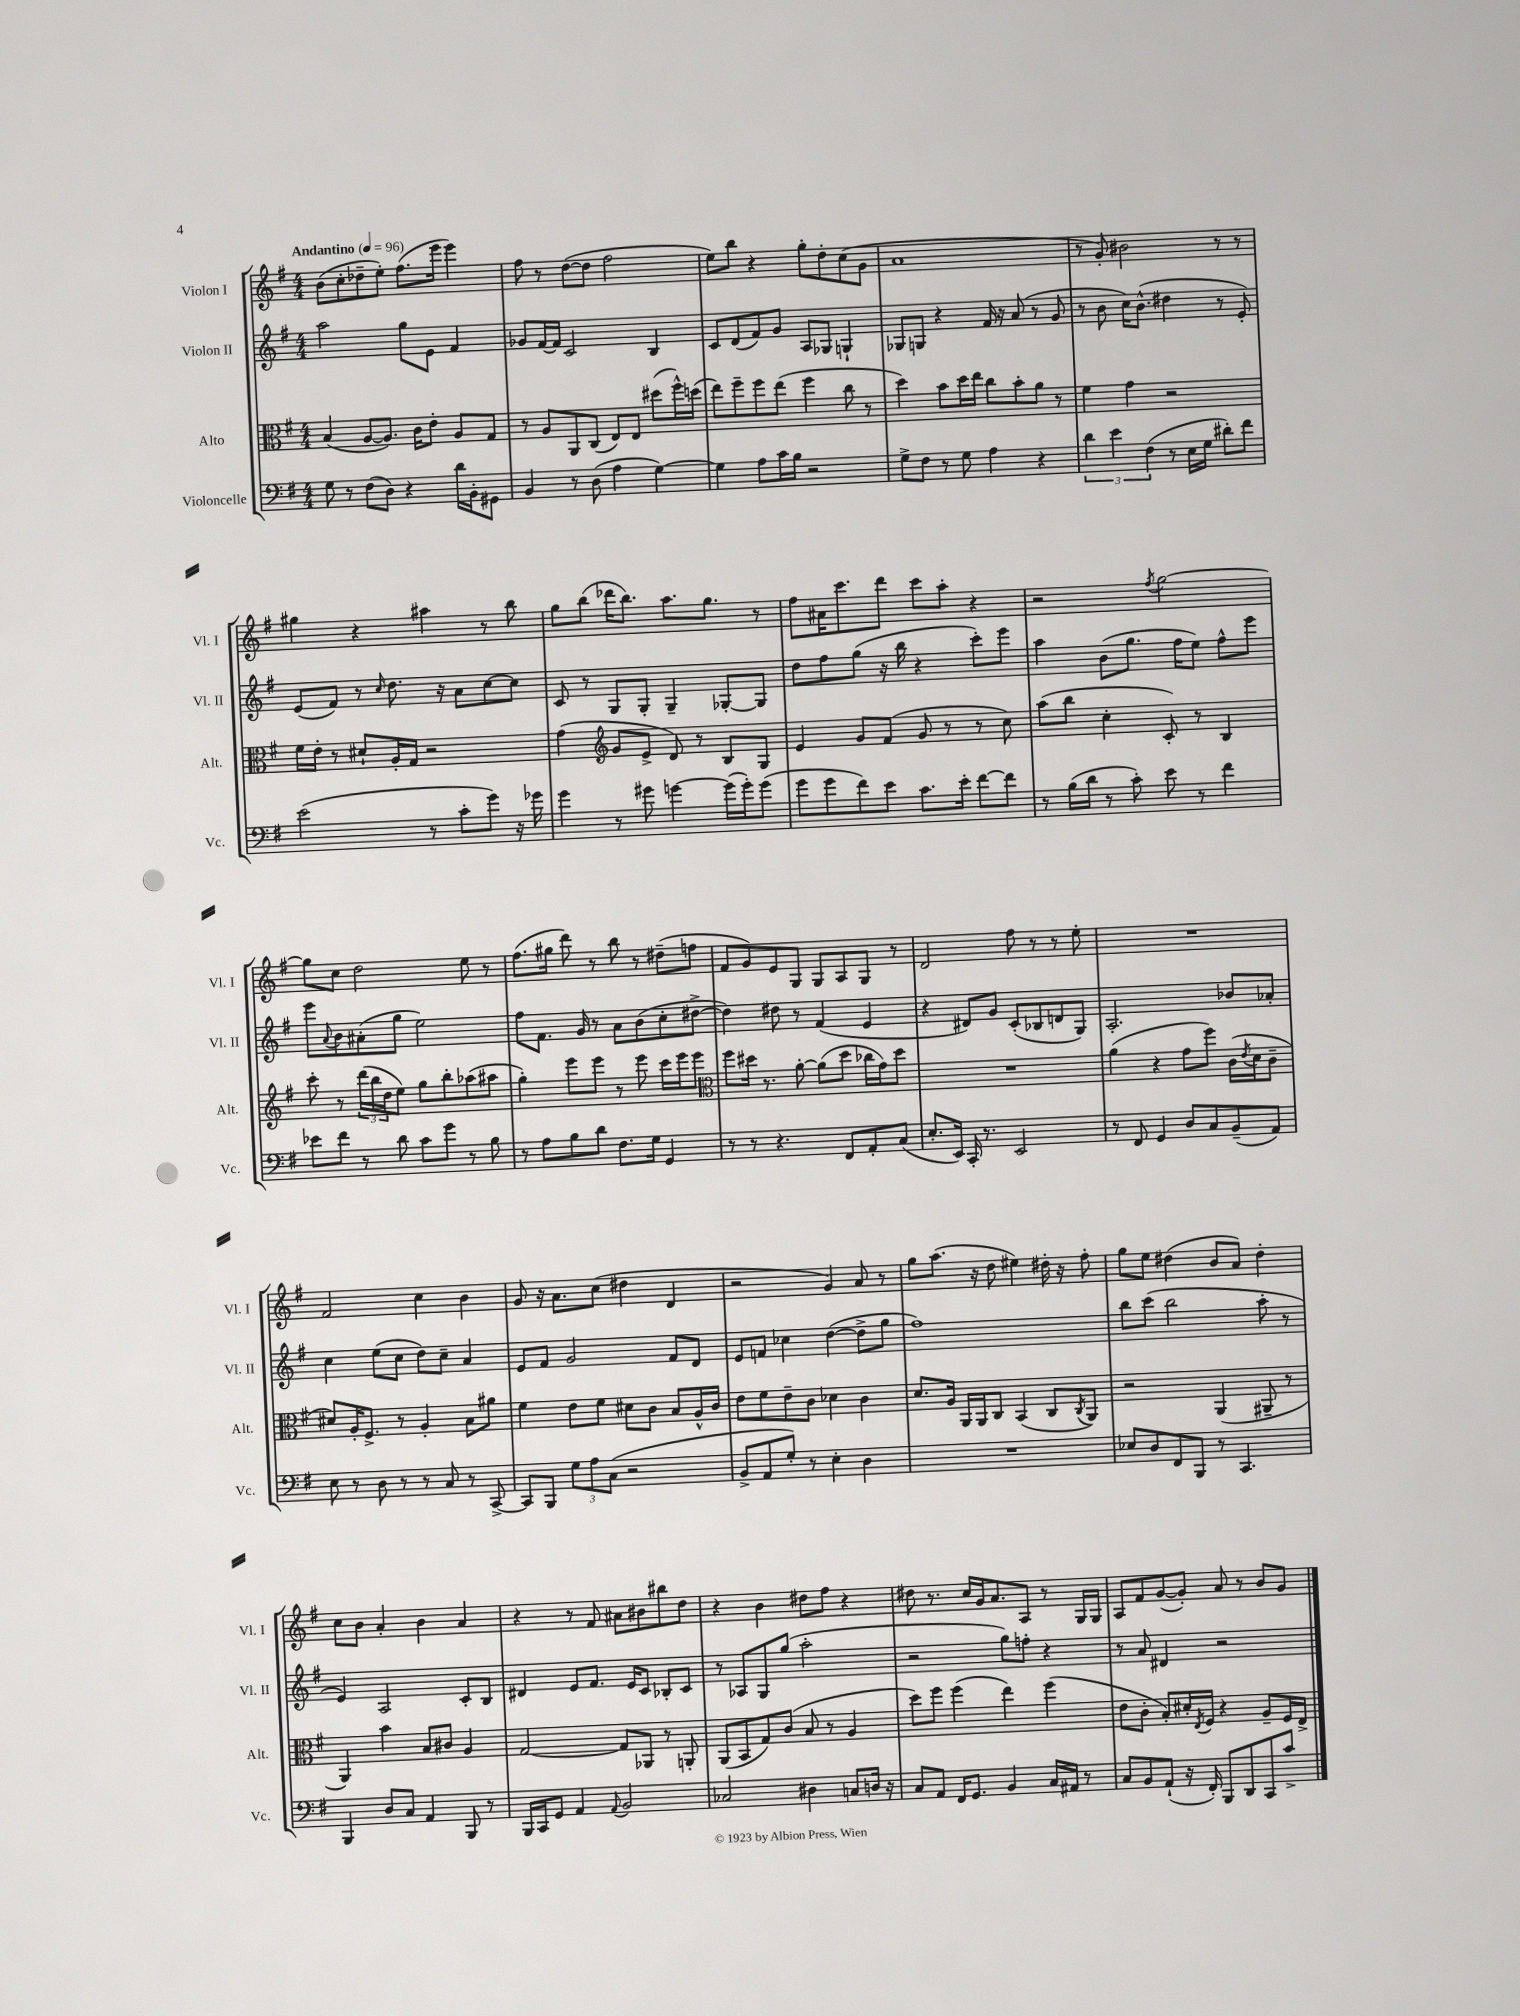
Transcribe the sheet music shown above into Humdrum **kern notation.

**kern	**kern	**kern	**kern
*staff4	*staff3	*staff2	*staff1
*clefF4	*clefC3	*clefG2	*clefG2
*k[f#]	*k[f#]	*k[f#]	*k[f#]
*M4/4	*M4/4	*M4/4	*M4/4
*MM96	*MM96	*MM96	*MM96
8G	(4B	2aa	(8b
8r	.	.	8cc'
(8F#	[8A	.	8dd-~
8D)	8.A])	.	8ee')
4r	.	8gg	(8.ff#
.	16c	.	.
.	8e'	8e	.
.	.	.	16eee
16d	8A	4f#	4eee)
16BB'	.	.	.
8GG#	8G	.	.
=	=	=	=
4BB	8r	8g-	8ff#
.	8A	[16f#	8r
.	.	16f#]	.
8r	8AA	2c	([8dd
(8D	(8C	.	8dd]
4A	8E)	.	2ff#
.	8E	.	.
[4G)	(8dd#	4B	.
.	16ff#^^)	.	.
.	(16dd	.	.
=	=	=	=
4G]	8ee)	8c	8ee)
.	8ff#~	(8d	8bb
8A	8ff#	8f#)	4r
16c	(8ee	8g	.
16B	.	.	.
2r	4ff#	8A	8gg'
.	.	8G-	8dd'
.	8cc	4G`	(8cc
.	8r	.	8g
=	=	=	=
8G^	4dd)	8G-	1a
8F#	.	8G	.
8r	8b	4r	.
8G	16dd	.	.
.	16ee	.	.
4A	8cc	16f#	.
.	.	16r	.
.	8b'	(8a	.
4r	8a	8r	.
.	8r	8g	.
=	=	=	=
6d	4f#	8r	8r
.	.	8b	8g')
6e	.	.	.
.	4g	16cc)	2b#
.	.	(8.b^^	.
(6F#	.	.	.
8r	2r	4dd#	.
16E	.	.	.
16G	.	.	.
8d#')	.	8r	8r
8f#	.	8e')	8r
=	=	=	=
(2e	16f#	(8e	4gg#
.	16e'	.	.
.	8r	8f#)	.
.	8d#`	8r	4r
.	.	16qqcc	.
.	16A'	8.dd	.
.	16G	.	.
8r	2r	.	4aa#
.	.	16r	.
8c'	.	8a	.
8g)	.	[8cc	8r
16r	.	8cc]	8bb
16g-	.	.	.
=	=	=	=
4g	(4g	8c	8gg
.	.	8r	(8bb
*	*clefG2	*	*
8r	8g	8G	16ddd-
.	.	.	8.bb)
8g#	8e^	8G'	.
[4g	8d)	4G~	8.aa
.	8r	.	.
.	.	.	8.gg
(16g]	8B	[8G-'	.
16g')	.	.	.
(8g	8G	8G-]	8r
=	=	=	=
8g	4e	8dd	8ff#
8g	.	8ff#	16a#
.	.	.	8.ccc
8f#)	8g	(8gg	.
8e	(8f#	16r	8ddd
.	.	16bb	.
8.c	8g	4r	8ccc
.	8r	.	8aa'
16e'	.	.	.
[8f#	8r	8ccc')	4r
8f#]	8cc)	8eee	.
=	=	=	=
8r	(8aa	4aa	2r
(16B	8bb	.	.
16d	.	.	.
8r	4cc'	(8b	.
8c')	.	8.gg	.
.	.	.	8qff#
8e	8c')	.	[2gg
.	.	16ff#	.
8r	8r	8ee)	.
4f#	4B	8ff#^^	.
.	.	8eee	.
=	=	=	=
8e-	8ccc'	8eee	8gg]
.	.	8qqa	.
8f#	8r	8b	8cc
8r	(24ddd	(8a#'	2dd
.	24bb	.	.
.	24dd	.	.
8d	8ee)	8gg	.
8c	8gg	2ee)	.
8g	8bb'	.	.
8r	(8aa-	.	8ee
8B	8aa#	.	8r
=	=	=	=
8r	4gg')	8ff#	(8.ff#
8A	.	8.f#	.
.	.	.	16gg#
8B	8eee	.	8ddd)
.	.	16g	.
8d	8eee	8r	8r
8.F#	8r	8a	8bb
.	8eee	(8b	8r
16G	.	.	.
4GG	16ccc	8cc'	(8dd#~
.	16eee	.	.
.	8eee	[8dd#^	8ff
=	=	=	=
*	*clefC3	*	*
8r	8ff#	4dd#])	8f#
8r	16dd#	.	8g)
.	8.r	.	.
4.r	.	8dd#	8e
.	[8a'	8r	8G
.	(8a]	(4f#	8G
8FF#	8dd#	.	8A
8AA'	16cc-	4e	8G
.	16g)	.	.
(8C	8dd#	.	8r
=	=	=	=
8.E'	1r	4r	2d
16EE)	.	.	.
16CC'	.	8d#)	.
8.r	.	.	.
.	.	8g	.
2EE	.	(8c'	8ff#
.	.	8B-	8r
.	.	8d	8r
.	.	8G)	8ee'
=	=	=	=
8r	(4a	2.A'	1r
8FF#	.	.	.
4GG	4r	.	.
8D	8g	.	.
8C	8ff#)	.	.
(8BB~	(16c	8b-	.
.	8qe	.	.
.	16d	.	.
8AA)	8c~	8a-'	.
=	=	=	=
8E	8d#)	4cc	2f#
8r	16A'	.	.
.	8.F#^	.	.
8D	.	(8ee	.
8r	8r	8cc	.
8r	4A'	8dd)	4cc
8C	.	8cc~	.
8r	8B	4a	4b
[8CC^	8a#	.	.
=	=	=	=
8CC]	4f#	8e	8g
8BBB	.	8f#	16r
.	.	.	8.a
12G	8e	2g	.
12A	.	.	.
.	8f#	.	(8cc
(12C	.	.	.
2r	8d#	.	4dd#
.	8c	.	.
.	8B	8f#	4d
.	16A^^	8d	.
.	16c	.	.
=	=	=	=
8BB^	8e	8e	2r
8AA	8f#	8f	.
8G')	8e~	4cc-	.
8r	8c	.	.
4E'	4d-	([4dd	4g)
4D	4c	8dd^]	8a
.	.	8gg	8r
=	=	=	=
1r	8.d	1ff#)	8gg
.	.	.	(8.aa
.	16A	.	.
.	16AA	.	.
.	16AA	.	16r
.	8C	.	8dd
.	(4BB	.	4ee#)
.	8C	.	16dd#'
.	.	.	16r
.	8qC	.	.
.	8AA)	.	8ff#'
=	=	=	=
8E-	2r	8bb	8gg
8D	.	(8ccc	8ee
8FF#	.	2bb	(4dd#
8BBB	.	.	.
8r	(4AA	.	8b
4.CC	.	.	8a)
.	8AA#~	8aa'	4dd#'
.	8r	8r	.
=	=	=	=
4BBB	4AA)	4e)	8cc
.	.	.	8b
8D	4b	2A	4a'
8C	.	.	.
4AA	8B	.	4b
.	8c#	.	.
8BBB	4A	8c'	4a
8r	.	8B	.
=	=	=	=
16BBB	[2G	4d#	4r
16CC	.	.	.
8GG	.	.	.
4AA	.	8e	8r
.	.	8.f#	8f#
8qqAA	.	.	.
2BB	8G]	.	8a#
.	.	16e	.
.	8AA-	8c	8b#
.	8r	8B-'	8bb#
.	8AA'	8c	8dd
=	=	=	=
2C-	(8AA	8r	4r
.	8BB	8A-	.
.	8G)	8G	4b
.	(8c	(8gg	.
4D#	8B	2aa'	8dd#
.	8r	.	8ff#
8C	4A	.	4r
16D	.	.	.
16r	.	.	.
=	=	=	=
8C	8dd)	2r	8dd#
8AA	8ff#	.	8.r
16FF#	(4ff#	.	.
8.GG	.	.	16cc
.	.	.	16g
.	.	.	8.a
4BB	4ee)	8gg)	.
.	.	8ff'	8A
16C	(4ff#	4r	8r
16AA#	.	.	.
8r	.	.	16G
.	.	.	16G
=	=	=	=
8C	8e	8r	8A
8BB	8c'	8a	8f#
(8AA`	8B')	4d#	([8g
16r	16d#'	.	8g'])
.	8qE	.	.
16FF#')	16F#	.	.
8BBB	4r	2r	8a
8DD	.	.	8r
8CC	8A~	.	8b
8c^	16F#	.	8g
.	16E^	.	.
==	==	==	==
*-	*-	*-	*-
